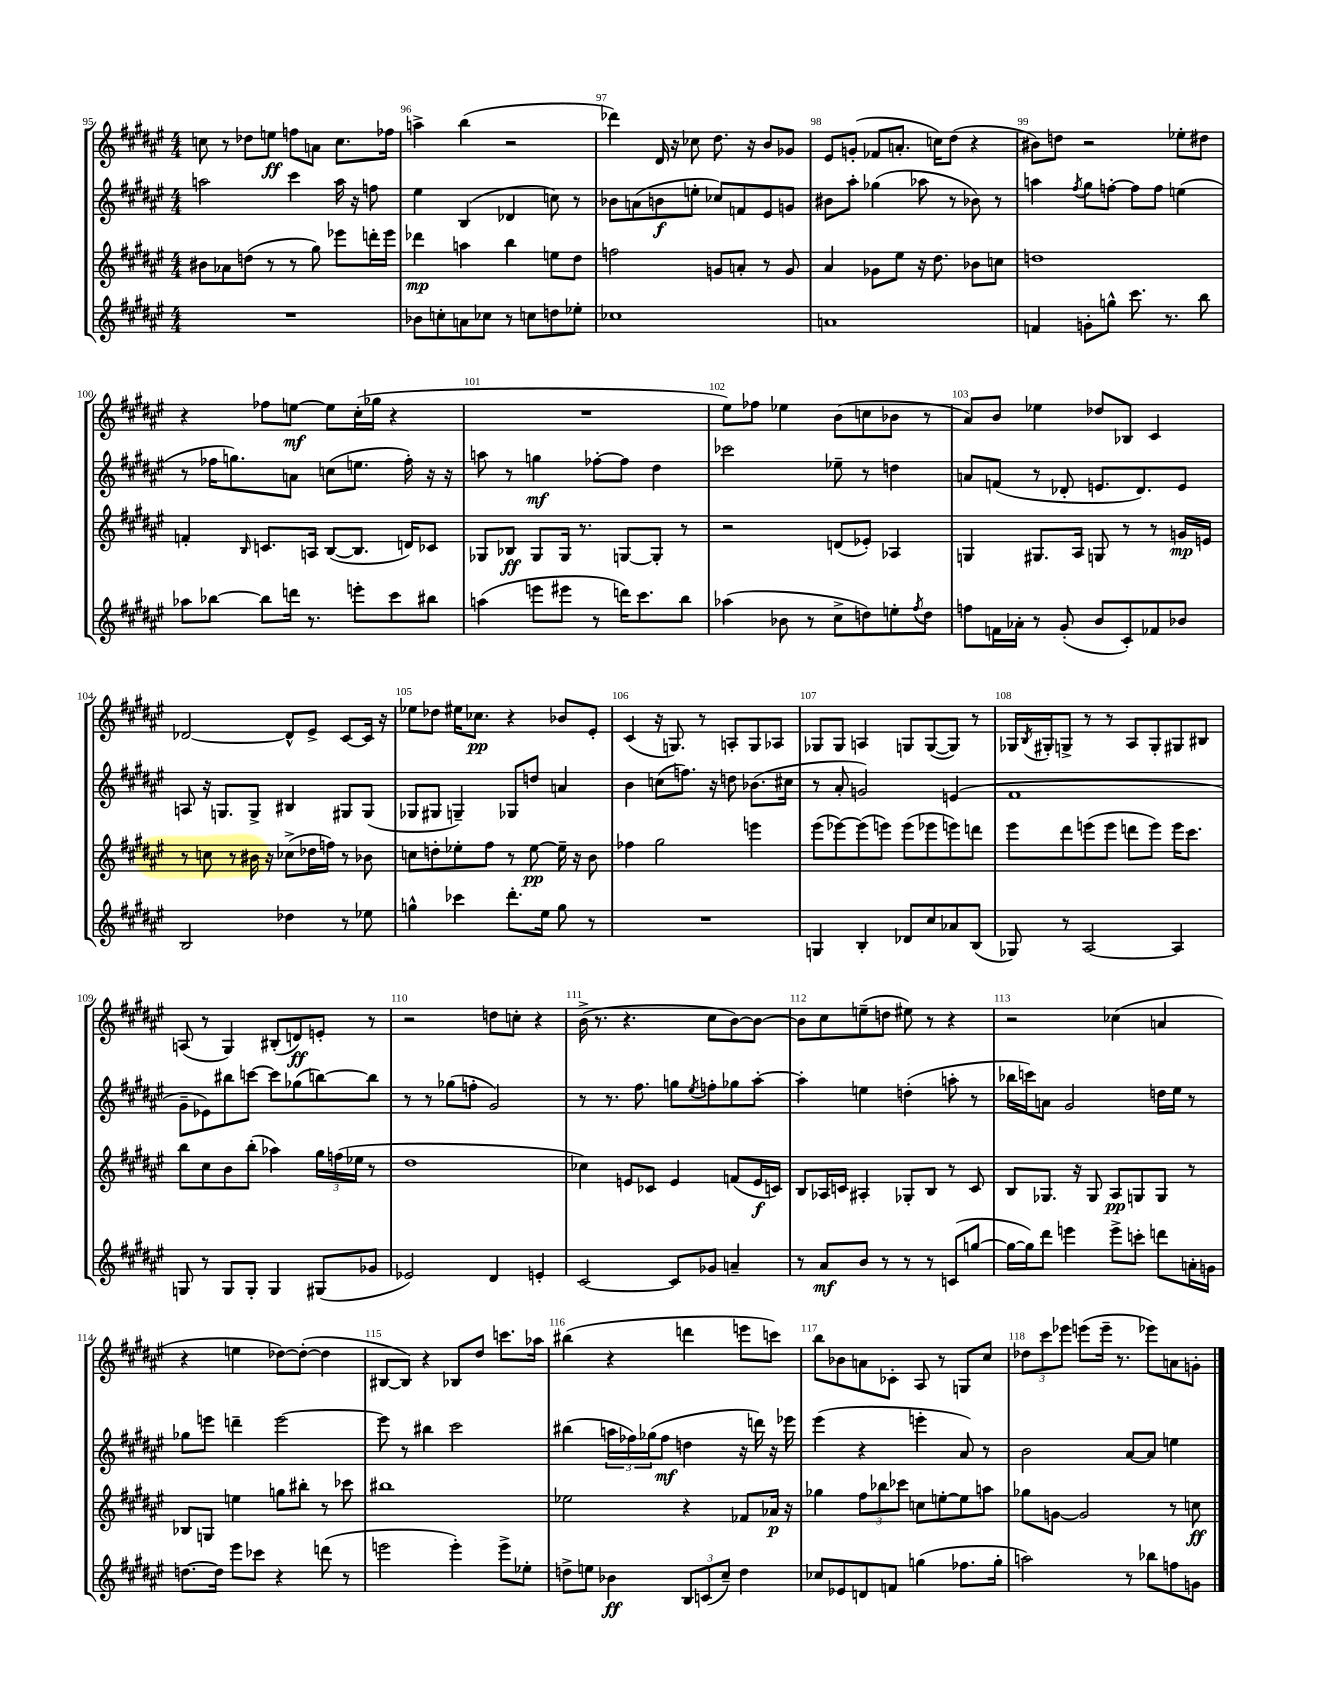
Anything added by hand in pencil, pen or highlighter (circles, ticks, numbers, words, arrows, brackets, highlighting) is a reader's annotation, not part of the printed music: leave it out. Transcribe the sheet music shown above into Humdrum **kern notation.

**kern	**kern	**kern	**kern
*staff4	*staff3	*staff2	*staff1
*clefG2	*clefG2	*clefG2	*clefG2
*k[f#c#g#d#a#e#]	*k[f#c#g#d#a#e#]	*k[f#c#g#d#a#e#]	*k[f#c#g#d#a#e#]
*M4/4	*M4/4	*M4/4	*M4/4
1r	8b#	2aa	8cc
.	8a-	.	8r
.	(8dd	.	8dd-
.	8r	.	8ee
.	8r	4ccc#	8ff
.	8gg#)	.	8a
.	8eee-	16aa	8.cc
.	.	16r	.
.	16ddd'	8ff	.
.	16eee-	.	16ff-
=	=	=	=
8b-	4ddd-	4ee#	4aa^
8cc'	.	.	.
8a	4aa	(4B	(4bb
8cc-	.	.	.
8r	4bb	4d-	2r
8cc	.	.	.
8dd	8ee	8cc)	.
8ee-'	8dd#	8r	.
=	=	=	=
1cc-	2ff	8b-	4ddd-)
.	.	(8a	.
.	.	8b	16d#
.	.	.	16r
.	.	8ee'	8cc-
.	8g	8cc-)	8.dd#
.	8a'	8f	.
.	.	.	16r
.	8r	8e#	8b
.	8g	8g	8g-
=	=	=	=
1a	4a#	8b#	8e#
.	.	8aa#'	(8g'
.	8g-	(4gg-	8f-
.	8ee#	.	8.a'
.	16r	8aa-	.
.	8.dd#	.	16cc)
.	.	8r	(8dd#
.	8b-	8b-)	4r
.	8cc	8r	.
=	=	=	=
4f	1dd	4aa	8b#)
.	.	.	8dd
.	.	8qff#	.
8g'	.	8gg#	2r
8gg^^	.	[8ff'	.
8.ccc#	.	8ff]	.
.	.	8ff	.
8.r	.	.	.
.	.	(4ee	8ee-'
8bb	.	.	8dd#
=	=	=	=
8aa-	4f'	8r	4r
[8bb-	.	16ff-	.
.	.	8.gg)	.
.	16qqB	.	.
8bb-]	8.c	.	8ff-
16ddd	.	8a	[8ee
8.r	16A	.	.
.	([8B	(8cc	8ee]
8eee'	8.B]	8.ee	(16cc#'
.	.	.	16gg-
8ccc#	.	.	4r
.	16d)	16ff-')	.
8bb#	8c-	16r	.
.	.	16r	.
=	=	=	=
(4aa	8G-	8aa	1r
.	8B-	8r	.
8eee	8G-	4gg	.
8eee#	16G-	.	.
.	8.r	.	.
8r	.	[8ff-'	.
16ddd)	[8G	8ff-]	.
8.ccc#	.	.	.
.	8G']	4dd#	.
8bb	8r	.	.
=	=	=	=
(4aa-	2r	2ccc-	8ee#)
.	.	.	8ff-
8b-	.	.	4ee-
8r	.	.	.
8cc#^	(8d	8ee-~	(8b
8dd)	8e-')	8r	8cc
8ee'	4A-	4dd	8b-
8qff#	.	.	.
8dd	.	.	8r
=	=	=	=
8ff	4G	8a	8a#)
16f	.	(8f	8b
16a-'	.	.	.
8r	8.G#	8r	4ee-
(8g#'	.	8d-'	.
.	16A#	.	.
8b	8G	8.e	8dd-
8c#')	8r	.	8B-
.	.	8.d-)	.
8f-	8r	.	4c#
8b-	16g	8e	.
.	16e	.	.
=	=	=	=
2B	8r	8A	[2d-
.	8cc	16r	.
.	.	8.G	.
.	8r	.	.
.	16b#	8G^	.
.	16r	.	.
4dd-	(8cc-^	4B#	8d-^^]
.	16dd-	.	8e#^
.	16ff)	.	.
8r	8r	8G#	[8c#
8ee-	8b-	(8G#	16c#]
.	.	.	16r
=	=	=	=
4gg^^	8cc	8G-	8ee-
.	8dd'	8G#	8dd-
4ccc-	8ee-'	4G~)	16ee#
.	.	.	8.cc-
.	8ff#	.	.
8.ddd#'	8r	8G-	4r
.	[8ee-	8dd	.
16ee#	.	.	.
8gg	16ee-~]	4a	8b-
.	16r	.	.
8r	8b	.	8e#'
=	=	=	=
1r	4ff-	4b	(4c#
.	2gg#	(8cc	16r
.	.	.	8.G)
.	.	8.ff)	.
.	.	.	8r
.	.	16r	.
.	.	8dd	8A'
.	4eee	(8.b-	8G
.	.	.	8A-
.	.	16cc#	.
=	=	=	=
4G	(8eee#	8r	8G-
.	[8eee-)	8a#'	8G-
4B'	(8eee-]	2g)	4A
.	8eee)	.	.
8d-	(8eee	.	8G
8cc#	8eee-	.	([8G
8a-	8eee)	(4e	8G])
(8B	8ddd	.	8r
=	=	=	=
8G-)	8eee#	1f#	16G-
.	.	.	8qB
.	.	.	16G#'
8r	8ddd#	.	8G^
[2A#	(8eee	.	8r
.	8eee	.	8r
.	8ddd	.	8A#
.	8eee)	.	8G'
4A#]	16eee	.	8G#
.	8.ccc#	.	.
.	.	.	8B#
=	=	=	=
8G	8bb	8g#~	(8A
8r	8cc#	8e-)	8r
8G	8b	8bb#	4G#)
8G'	(8bb'	[8ccc	.
4G	4aa-)	8ccc]	(8B#'
.	.	(8gg-	8d)
(8G#	24gg#	[8bb)	8e'
.	(24ff	.	.
.	24ee-	.	.
8g-	8r	8bb]	8r
=	=	=	=
2e-)	1dd#	8r	2r
.	.	8r	.
.	.	(8gg-	.
.	.	8ff'	.
4d#	.	2g#)	8dd
.	.	.	8cc'
4e'	.	.	4r
=	=	=	=
[2c#	4cc-)	8r	(16b^
.	.	.	8.r
.	.	8.r	.
.	8e	.	4.r
.	.	8.ff#	.
.	8c-	.	.
8c#]	4e	8gg	.
.	.	8qee#	.
8g-	.	8ff'	8cc#
4a~	(8f	8gg-	[8b)
.	16e	[8aa#'	8b_
.	16c)	.	.
=	=	=	=
8r	8B	4aa#']	8b]
8a#	16A-	.	8cc#
.	16c	.	.
8b	4A#'	4ee	(8ee~
8r	.	.	8dd
8r	8G-'	(4dd'	8ee#)
8r	8B	.	8r
(8c	8r	8aa'	4r
[8gg	8c	8r	.
=	=	=	=
16gg_	8B	16bb-	2r
16gg])	.	16ccc)	.
8ddd#	8.G-	8a	.
4eee	.	2g#	.
.	16r	.	.
.	8G-	.	.
8eee^	8A#	.	(4cc-
8ccc'	8G	.	.
8ddd	8G	16dd	4a
.	.	16ee#	.
16a'	8r	8r	.
16g	.	.	.
=	=	=	=
[8.dd	8B-	8gg-	4r
.	8G	8eee	.
16dd]	.	.	.
8eee#	4ee	4ddd~	4ee
8ccc-	.	.	.
4r	8gg	[2eee	[8dd-)
.	8bb#'	.	(8dd-'_
(8ddd	8r	.	4dd-]
8r	8ccc-	.	.
=	=	=	=
2eee	1bb#	8eee]	[8B#
.	.	8r	8B#])
.	.	4bb#	4r
4eee')	.	2ccc#	8B-
.	.	.	8dd#
8eee^	.	.	8.ccc
8ee-'	.	.	.
.	.	.	16aa-
=	=	=	=
8dd^	2ee-	(4bb#	(4bb#
8ee	.	.	.
4b-	.	24aa	4r
.	.	24ff-)	.
.	.	(24gg-	.
.	.	8ff-	.
12B	4r	4dd	4ddd
(12c	.	.	.
12cc#~)	.	.	.
4dd	8f-	16r	8eee
.	.	16ddd)	.
.	16a-	16r	8ccc)
.	16r	16eee-	.
=	=	=	=
8cc-	4gg-	(4eee#	8bb
8e-	.	.	8b-
8d	12ff#	4r	8a
.	12bb-	.	.
8f	.	.	8c-'
.	12ccc-	.	.
(4gg	8cc	4eee'	8A#
.	[8ee'	.	8r
8.ff-	8ee]	8a#)	8G
.	8aa	8r	8cc#
16gg'	.	.	.
=	=	=	=
2aa)	8gg-	2b	12dd-
.	.	.	12ccc#
.	[8g	.	.
.	.	.	12eee-
.	2g]	.	(8eee
.	.	.	16eee~
.	.	.	8.r
8r	.	[8a#	.
8bb-	.	8a#]	8eee-)
8ff	8r	4ee	8a
8g	8cc	.	8g'
==	==	==	==
*-	*-	*-	*-
